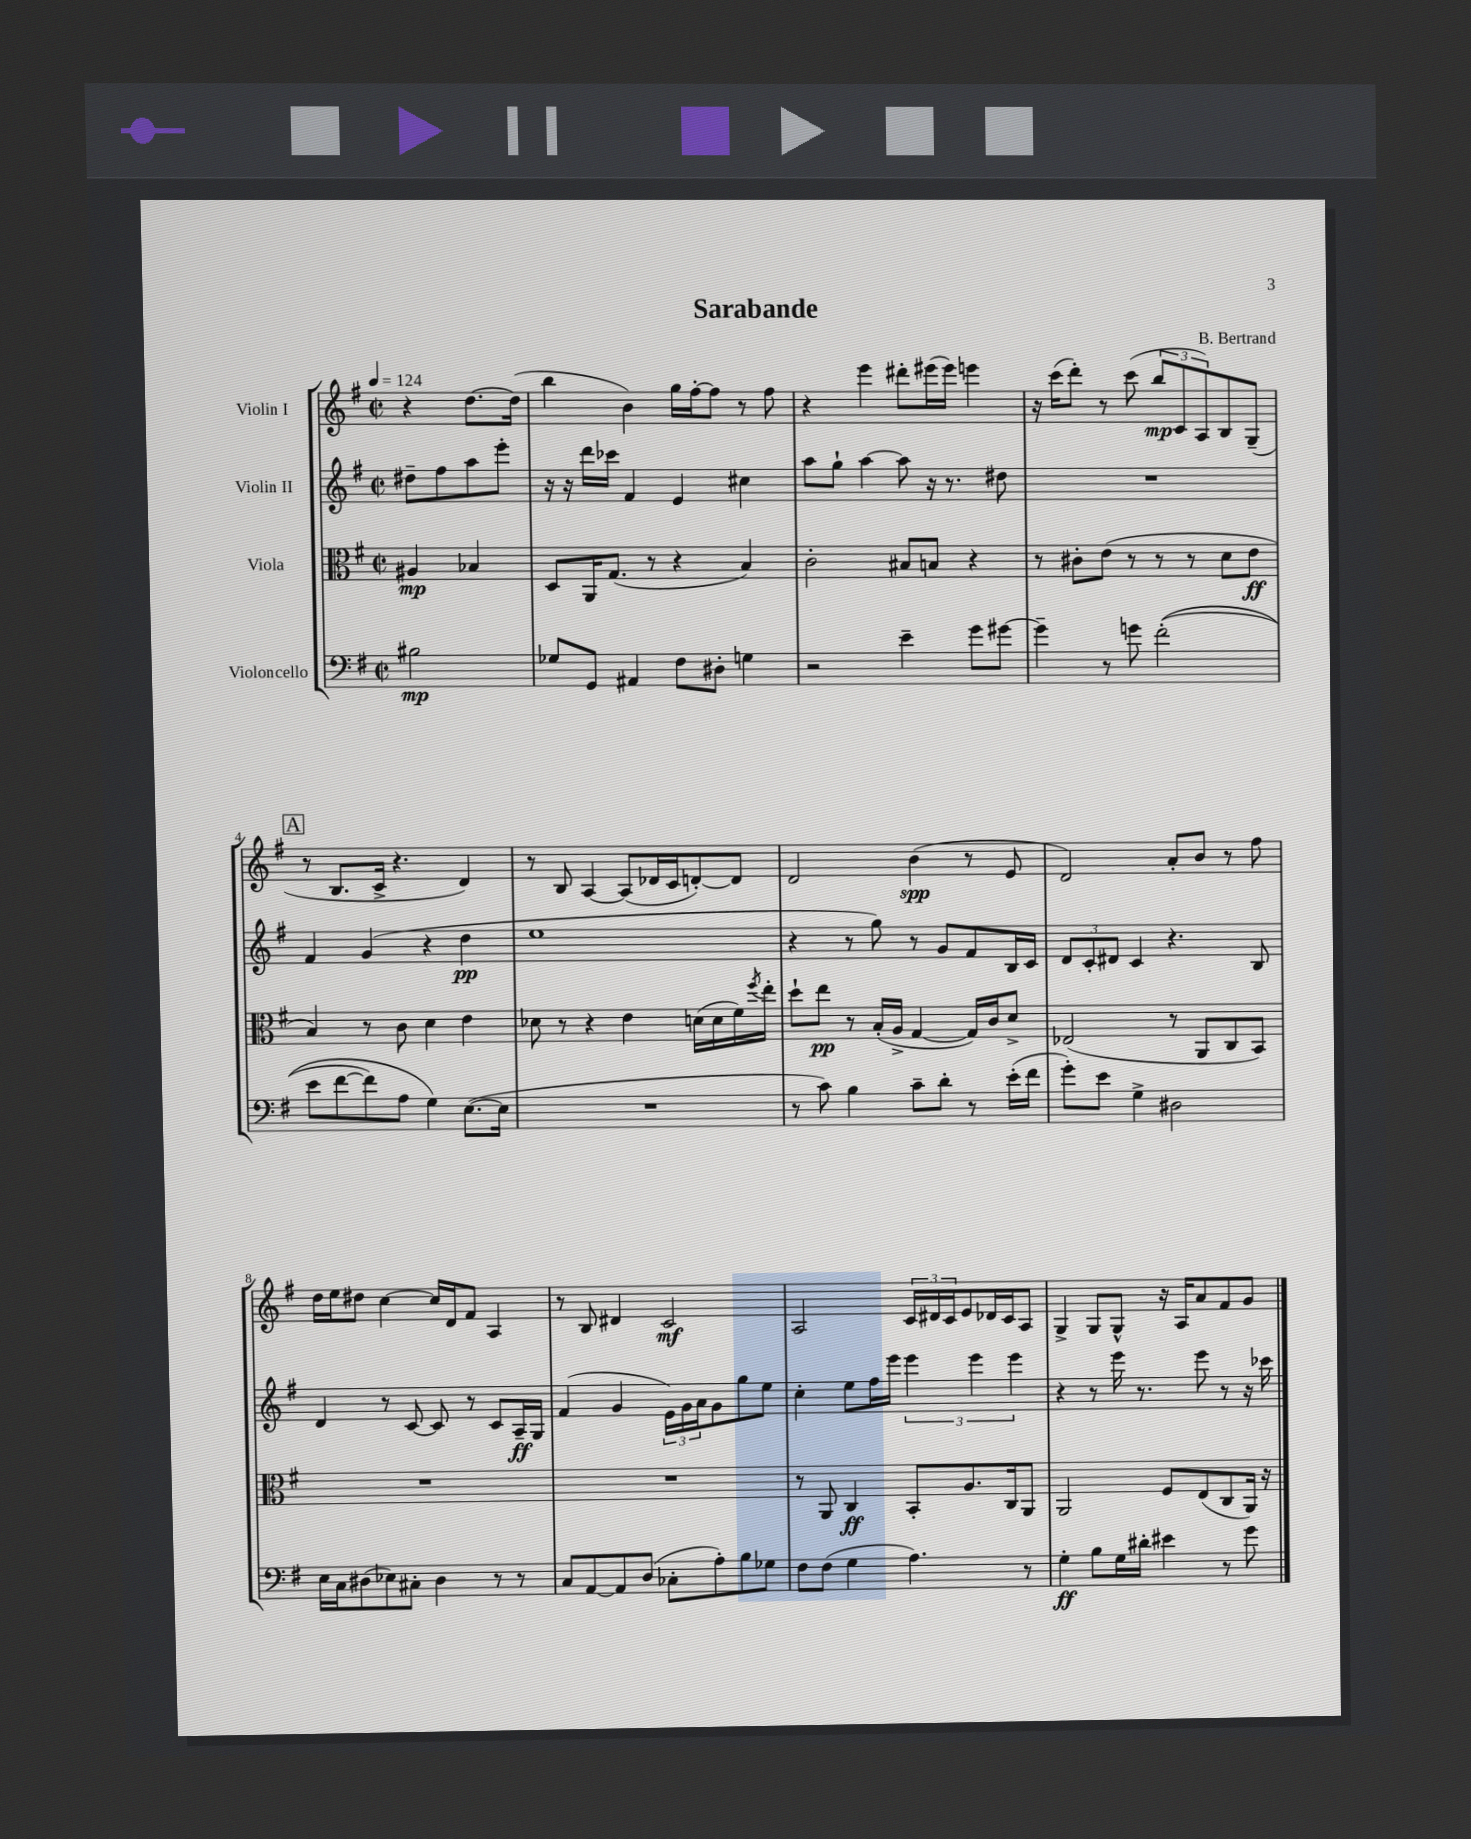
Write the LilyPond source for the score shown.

\header { title = "Sarabande" composer = "B. Bertrand" }
<<
\new StaffGroup <<
\new Staff = "s0" \with { instrumentName = "Violin I" } {
    \clef treble \key g \major \defaultTimeSignature \time 2/2 \partial 2 \tempo 4 = 124
    r4 d''8.~ d''16( |
    b''4 b'4) g''16 fis''16~-. fis''8 r8 fis''8 |
    r4 e'''4 dis'''8-. eis'''16( eis'''16) e'''4 |
    r16 c'''16( d'''8-.) r8 c'''8( \tuplet 3/2 { b''8\mp c'8 a8) } b8 g8--( |
    \mark \markup { \box "A" } r8 b8. c'16-> r4. d'4) |
    r8 b8 a4~ a8( des'16 c'16 d'8~-.) d'8 |
    d'2 b'4\spp( r8 e'8 |
    d'2) a'8-. b'8 r8 fis''8 |
    d''16 e''16 dis''8 c''4~ c''16 d'16 fis'8 a4 |
    r8 b8 dis'4 c'2\mf |
    a2 \tuplet 3/2 { c'16 dis'16 c'16 } e'8 des'16 c'16 a8 |
    g4-> g8 g8-^ r16 a16 a'8 fis'8 g'8 \bar "|." |
}
\new Staff = "s1" \with { instrumentName = "Violin II" } {
    \clef treble \key g \major \defaultTimeSignature \time 2/2 \partial 2
    dis''8-- fis''8 a''8 e'''8-. |
    r16 r16 d'''16 ces'''16 fis'4 e'4 cis''4 |
    a''8 g''8-! a''4~ a''8 r16 r8. dis''8 |
    R1 |
    \mark \markup { \box "A" } fis'4 g'4( r4 d''4\pp |
    e''1 |
    r4 r8 g''8) r8 g'8 fis'8 b16 c'16 |
    \tuplet 3/2 { d'8 c'8-. dis'8 } c'4 r4. b8 |
    d'4 r8 c'8~ c'8 r8 c'8 a16--\ff g16 |
    fis'4( g'4 \tuplet 3/2 { e'16) g'16 a'16 } g'8 g''8 e''8 |
    c''4-. e''8 fis''16 e'''16 \tuplet 3/2 { e'''4 e'''4 e'''4 } |
    r4 r8 e'''16 r8. e'''8 r8 r16 ces'''16 \bar "|." |
}
\new Staff = "s2" \with { instrumentName = "Viola" } {
    \clef alto \key g \major \defaultTimeSignature \time 2/2 \partial 2
    ais4\mp bes4 |
    d8 a,16 g8.( r8 r4 b4) |
    c'2-. bis8 b8 r4 |
    r8 cis'8-. e'8( r8 r8 r8 d'8 e'8\ff |
    \mark \markup { \box "A" } b4) r8 c'8 d'4 e'4 |
    des'8 r8 r4 e'4 d'16( d'16 fis'16) \acciaccatura { fis''8 } e''16-. |
    d''8-! e''8\pp r8 b16-.( a16-> g4~ g16) c'16 d'8-> |
    ees2( r8 a,8 c8 b,8) |
    R1 |
    R1 |
    r8 a,8 c4\ff b,8-. a8. c16 a,8 |
    a,2 fis8 e8( c8 a,16) r16 \bar "|." |
}
\new Staff = "s3" \with { instrumentName = "Violoncello" } {
    \clef bass \key g \major \defaultTimeSignature \time 2/2 \partial 2
    bis2\mp |
    ges8 g,8 ais,4 fis8 dis8-. g4 |
    r2 e'4-- g'8 gis'8~ |
    gis'4-- r8 g'8 fis'2-.(\( |
    \mark \markup { \box "A" } e'8 fis'8~ fis'8) a8 g4\) e8.~( e16 |
    R1 |
    r8 c'8) b4 c'8-- d'8-. r8 e'16-.( fis'16 |
    g'8-.) e'8 g4-> dis2 |
    e16 c16 dis8( ees8) cis8-. dis4 r8 r8 |
    c8 a,8~ a,8 d8( ces8-. a8-.) b8 ges8 |
    fis8 fis8( g4 a4.) r8 |
    g4-.\ff b8 g16 dis'16-. eis'4 r8 g'8 \bar "|." |
}
>>
>>
